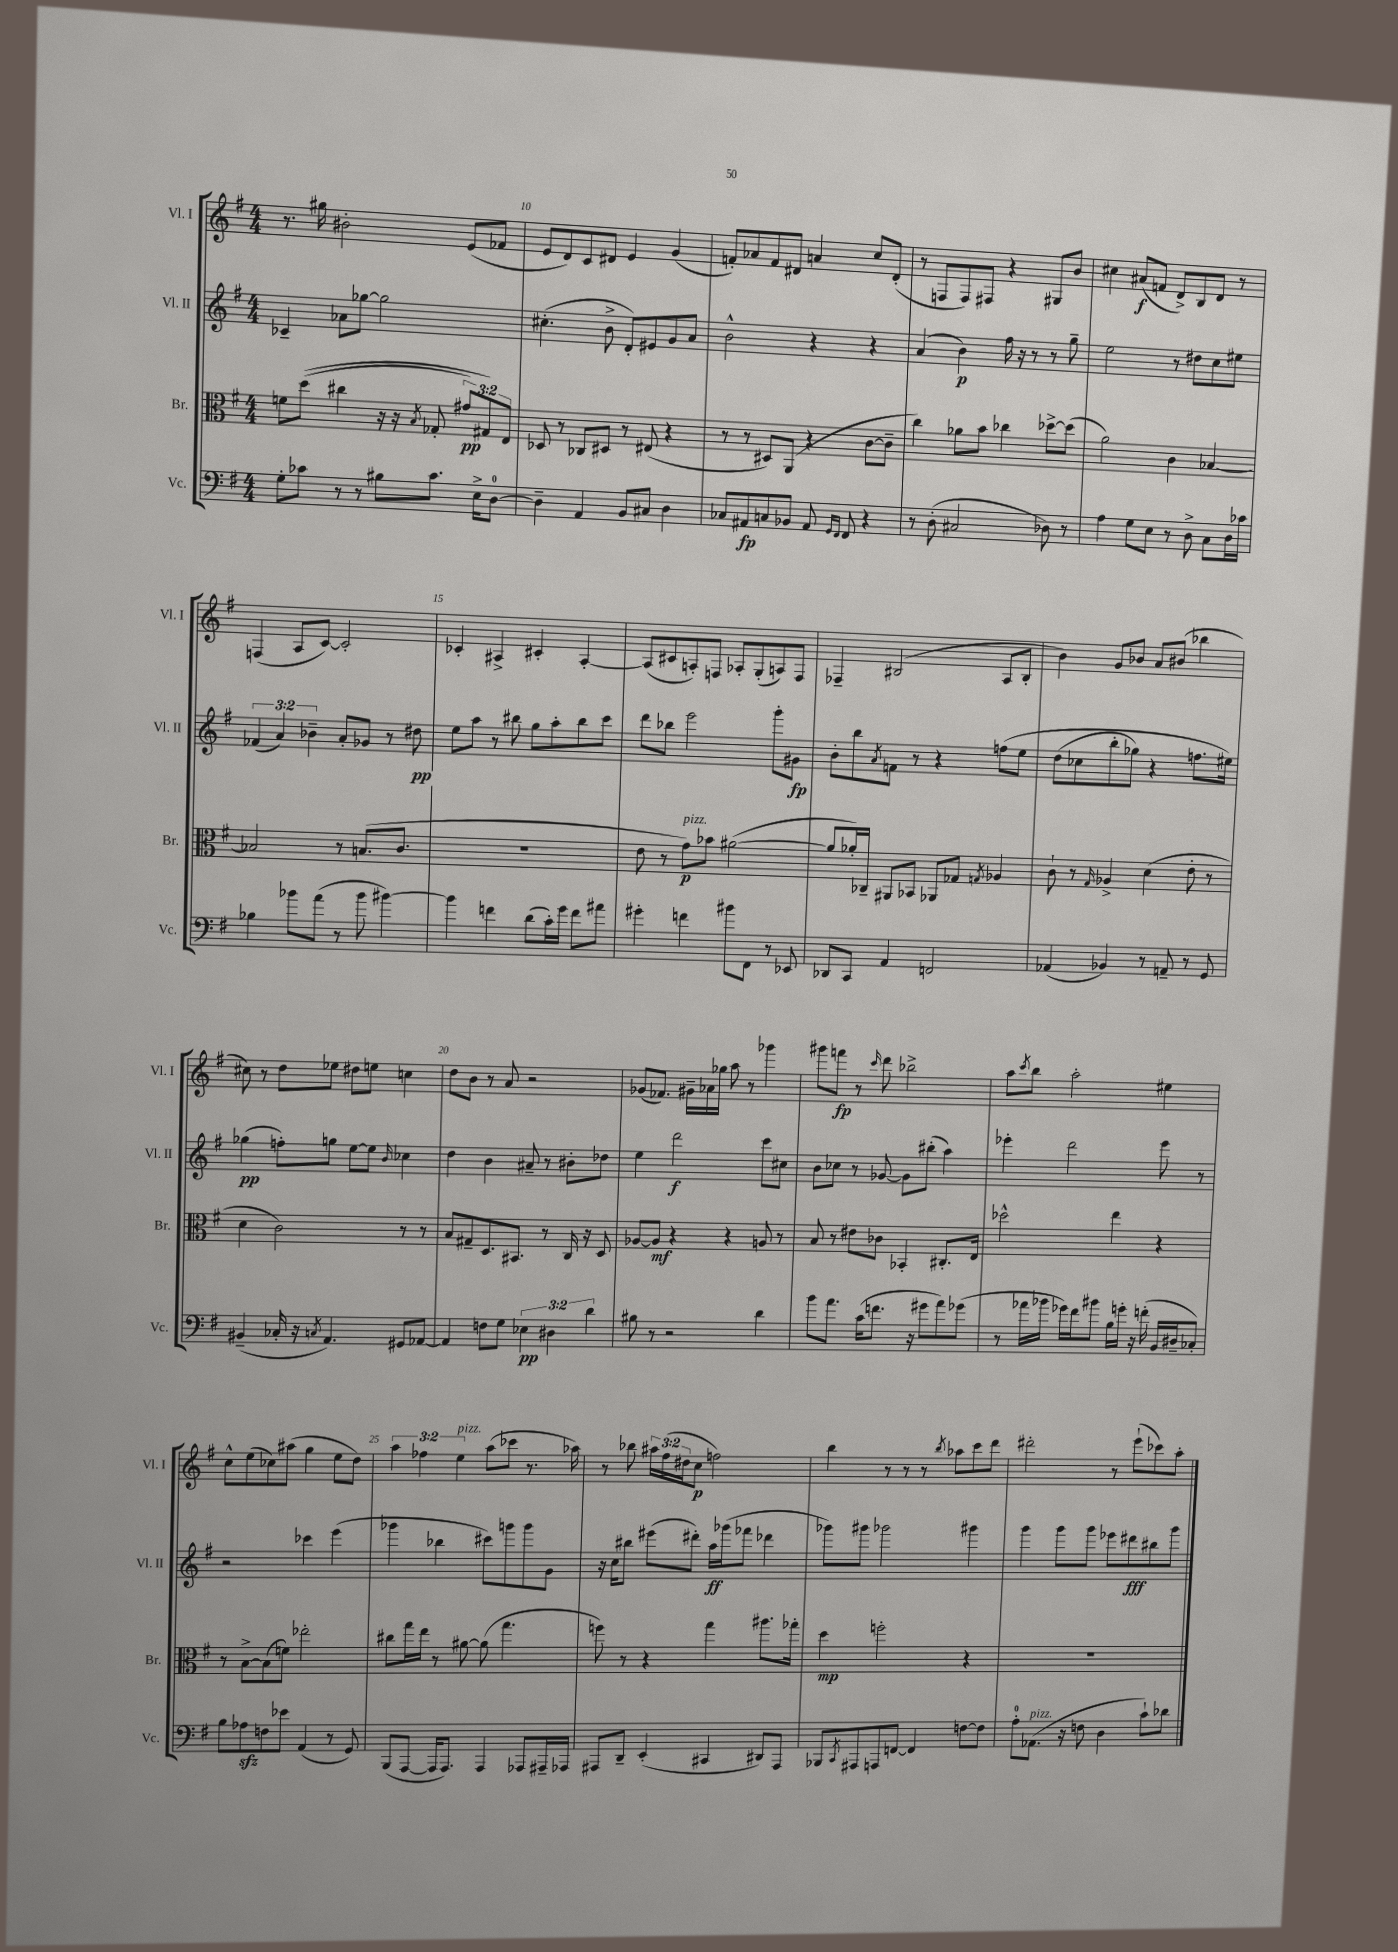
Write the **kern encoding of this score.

**kern	**dynam	**kern	**dynam	**kern	**dynam	**kern	**dynam
*part4	*part4	*part3	*part3	*part2	*part2	*part1	*part1
*staff4	*staff4	*staff3	*staff3	*staff2	*staff2	*staff1	*staff1
*I"Vc.	*	*I"Br.	*	*I"Vl. II	*	*I"Vl. I	*
*I'Vc.	*	*I'Br.	*	*I'Vl. II	*	*I'Vl. I	*
*clefF4	*	*clefC3	*	*clefG2	*	*clefG2	*
*k[f#]	*	*k[f#]	*	*k[f#]	*	*k[f#]	*
*M4/4	*	*M4/4	*	*M4/4	*	*M4/4	*
=9	=9	=9	=9	=9	=9	=9	=9
8G'\L	.	8fn\L	.	4c-X~/	.	8.r	.
8c-X\J	.	((8dd\J	.	.	.	.	.
.	.	.	.	.	.	16gg#X\	.
8r	.	4cc#X\	.	8a-X\L	.	2b#X'\	.
8r	.	.	.	[8gg-X\J	.	.	.
8B#X\L	.	16r	.	2gg-\]	.	.	.
.	.	16r	.	.	.	.	.
.	.	8qB/	.	.	.	.	.
8.c-\J	.	8G-X'/	.	.	.	.	.
.	.	12g#X/L)	pp	.	.	(8e/L	.
16E^\KL	.	.	.	.	.	.	.
.	.	12G#X/)	.	.	.	.	.
[8D\J	.	.	.	.	.	8f-X/J	.
.	.	12E/J	.	.	.	.	.
=10	=10	=10	=10	=10	=10	=10	=10
4D~\]	.	8D-X/	.	(4.cc#X'\	.	8e/L	.
.	.	8r	.	.	.	8d/)	.
4AA/	.	8C-X/L	.	.	.	8c/	.
.	.	8D#X/J	.	8b^\	.	8d#X/J	.
8BB/L	.	8r	.	8d'/L)	.	4e/	.
8C#X/J	.	(8E#X/	.	8e#X/	.	.	.
4D\	.	4r	.	8g/	.	(4g/	.
.	.	.	.	8a/J	.	.	.
=11	=11	=11	=11	=11	=11	=11	=11
8C-X/L	.	8r	.	2b^^\	.	8fn'/L)	.
8AA#X/	fp	8r	.	.	.	8a-X/	.
8Cn/	.	8D#X/L)	.	.	.	8f/	.
8BB-X/J	.	(8AA/J	.	.	.	8d#X/J	.
8AA#/	.	4r	.	4r	.	4an/	.
16qqGG/LL	.	.	.	.	.	.	.
16qqFF#/JJ	.	.	.	.	.	.	.
8FF#/	.	.	.	.	.	.	.
4r	.	[8c\L	.	4r	.	8cc/L	.
.	.	8c~\J]	.	.	.	(8d#'/J	.
=12	=12	=12	=12	=12	=12	=12	=12
8r	.	4cc\)	.	(4a/	.	8r	.
(8D'\	.	.	.	.	.	8Fn/L	.
2C#X/	.	8a-X\L	.	4b\)	p	8F/)	.
.	.	8b\J	.	.	.	8F#X/J	.
.	.	4cc-X\	.	16ff#\	.	4r	.
.	.	.	.	16r	.	.	.
.	.	.	.	8r	.	.	.
8D-X\)	.	[8dd-X^\L	.	8r	.	8G#X/L	.
8r	.	(8dd-\J]	.	8gg~\	.	8b/J	.
=13	=13	=13	=13	=13	=13	=13	=13
4A\	.	2a\)	.	2ee\	.	4cc#X\	.
8G\L	.	.	.	.	.	(8a#X/L	f
8E\J	.	.	.	.	.	8fn/J	.
8r	.	4c\	.	8r	.	8d^/L)	.
8D^\	.	.	.	8dd#X\L	.	8B/	.
8C\L	.	[4B-X/	.	8cc\	.	8d/J	.
16D\L	.	.	.	8ee#X\J	.	8r	.
16c-X\JJ	.	.	.	.	.	.	.
!!LO:LB:g=z
=14	=14	=14	=14	=14	=14	=14	=14
4B-X\	.	2B-X/]	.	(6f-X/	.	(4Fn/	.
.	.	.	.	6a/)	.	.	.
8b-X\L	.	.	.	.	.	8A/L	.
.	.	.	.	6b-X~\	.	.	.
(8a\J	.	.	.	.	.	[8c/J)	.
8r	.	8r	.	8a'/L	.	2c'/]	.
8b-\	.	(8.Bn/L	.	8g-X/J	.	.	.
[4b#X\)	.	.	.	8r	.	.	.
.	.	8.c/J	.	.	.	.	.
.	.	.	.	8dd#X\	pp	.	.
=15	=15	=15	=15	=15	=15	=15	=15
4b#\]	.	1r	.	8ee\L	.	4c-X'/	.
.	.	.	.	8aa\J	.	.	.
4fn\	.	.	.	8r	.	4A#X^/	.
.	.	.	.	8bb#X\	.	.	.
(8d\L	.	.	.	8gg\L	.	4c#X'/	.
16c'\L)	.	.	.	8aa'\	.	.	.
16g\JJ	.	.	.	.	.	.	.
8f\L	.	.	.	8bb#\	.	[4A#'/	.
8a#X\J	.	.	.	8ccc\J	.	.	.
=16	=16	=16	=16	=16	=16	=16	=16
4g#X'\	.	8e\	.	8ddd\L	.	(8A#/L]	.
.	.	8r	.	8bb-X\J	.	8c#X/	.
!	!	!LO:TX:a:i:t=pizz.	!	!	!	!	!
4fn\	.	8g\L)	p	2eee\	.	8An'/)	.
.	.	8b-X\J	.	.	.	8Fn/J	.
8b#X\L	.	([2a#X\	.	.	.	8A-X'/L	.
8FF#\J	.	.	.	.	.	(8G'/	.
8r	.	.	.	8ggg'\L	.	8An/)	.
8EE-X/	.	.	.	8g#X\J	fp	8F/J	.
=17	=17	=17	=17	=17	=17	=17	=17
8DD-X/L	.	8a#/L]	.	8b'\L	.	4F-X~/	.
8CC/J	.	16a-X'/L)	.	8bb\	.	.	.
.	.	16C-X~/JJ	.	.	.	.	.
.	.	.	.	8qa/	.	.	.
4AA/	.	8AA#X/L	.	8fn\J	.	(2B#X/	.
.	.	8BB-X/J	.	8r	.	.	.
2FFn/	.	8AA-X/L	.	4r	.	.	.
.	.	8G-X/J	.	.	.	.	.
.	.	8qGn/	.	.	.	.	.
.	.	4A-X/	.	(8ffn\L	.	8A/L	.
.	.	.	.	8ee\J	.	8B#'/J	.
=18	=18	=18	=18	=18	=18	=18	=18
(4AA-X/	.	8c`\	.	(8dd\L	.	4b\)	.
.	.	8r	.	8cc-X\	.	.	.
.	.	16qqG/	.	.	.	.	.
4BB-X/)	.	4A-X^/	.	8bb'\	.	8g/L	.
.	.	.	.	8gg-X\J)	.	8b-X/J	.
8r	.	(4d\	.	4r	.	8a/L	.
8AAn~/	.	.	.	.	.	(8b#X/J	.
8r	.	8e'\	.	8.ffn\L	.	4bb-X\	.
8GG/	.	8r	.	.	.	.	.
.	.	.	.	16ee#X\Jk)	.	.	.
!!LO:LB:g=z
=19	=19	=19	=19	=19	=19	=19	=19
(4BB#X~/	.	4d\	.	(4gg-X\	pp	8cc#X\)	.
.	.	.	.	.	.	8r	.
16C-X'/	.	2c\)	.	8ffn'\L)	.	8dd\L	.
16r	.	.	.	.	.	.	.
8qCn/	.	.	.	.	.	.	.
4.AA/)	.	.	.	8ggn\J	.	8ee-X\J	.
.	.	.	.	[8ee\L	.	8dd#X\L	.
.	.	.	.	8ee\J]	.	8een\J	.
.	.	.	.	16qqb/	.	.	.
8GG#X/L	.	8r	.	4cc-X\	.	4ccn\	.
[8AA-X/J	.	8r	.	.	.	.	.
=20	=20	=20	=20	=20	=20	=20	=20
4AA-/]	.	8B/L	.	4dd\	.	8dd\L	.
.	.	8G#X~/	.	.	.	8b\J	.
8Fn\L	.	8.D/	.	4b\	.	8r	.
8G\J	.	.	.	.	.	8a/	.
.	.	8.BB#X/J	.	.	.	.	.
6E-X\	pp	.	.	8a#X~/	.	2r	.
.	.	8r	.	8r	.	.	.
6D#X\	.	.	.	.	.	.	.
.	.	16C/	.	8b#X'\L	.	.	.
.	.	16r	.	.	.	.	.
6d\	.	.	.	.	.	.	.
.	.	8D/	.	8dd-X\J	.	.	.
=21	=21	=21	=21	=21	=21	=21	=21
8B#X\	.	[8A-X/L	.	4ee\	.	(8g-X/L	.
8r	.	8A-/J]	mf	.	.	8.f-X/J)	.
2r	.	4r	.	2ddd\	f	.	.
.	.	.	.	.	.	16g#X~\LL	.
.	.	.	.	.	.	16a-X\	.
.	.	.	.	.	.	16gg-X\JJ	.
.	.	4r	.	.	.	8aa\	.
.	.	.	.	.	.	8r	.
4d\	.	8An/	.	8ccc\L	.	4ggg-X\	.
.	.	8r	.	8cc#X\J	.	.	.
=22	=22	=22	=22	=22	=22	=22	=22
8b\L	.	8B/	.	8b\L	.	8ggg#X\L	.
8.a\J	.	8r	.	8cc-X\J	.	8fffn\J	fp
.	.	8e#X\L	.	8r	.	8r	.
(16c\KL	.	.	.	.	.	.	.
.	.	.	.	.	.	16qqccc/	.
8.fn\J	.	8c-X\J	.	[8g-X/	.	8ddd\	.
.	.	4BB-X'/	.	8g-\L]	.	2bb-X^\	.
16r	.	.	.	.	.	.	.
8g#X\L	.	.	.	(8bb#X'\J	.	.	.
8a\)	.	8.C#X'/L	.	4aa\)	.	.	.
(8g-X\J	.	.	.	.	.	.	.
.	.	16E/Jk	.	.	.	.	.
=23	=23	=23	=23	=23	=23	=23	=23
8r	.	2dd-X^^\	.	4eee-X'\	.	8aa\L	.
.	.	.	.	.	.	8qccc/	.
16a-X\LL	.	.	.	.	.	8bb\J	.
16b-X\JJ	.	.	.	.	.	.	.
16g-X\LL)	.	.	.	2ddd\	.	2aa'\	.
16f#\J	.	.	.	.	.	.	.
8b#X\J	.	.	.	.	.	.	.
16B\LL	.	4ee\	.	.	.	.	.
16gn'\JJ	.	.	.	.	.	.	.
16r	.	.	.	.	.	.	.
(16fn'\	.	.	.	.	.	.	.
16BB/LL	.	4r	.	8eee-\	.	4ee#X\	.
16D#X~/J	.	.	.	.	.	.	.
8C-X'/J)	.	.	.	8r	.	.	.
!!LO:LB:g=z
=24	=24	=24	=24	=24	=24	=24	=24
8B\L	.	8r	.	2r	.	8cc^^\L	.
8A-Xzz\	.	[8B^\L	.	.	.	(8ee\	.
8Fn\	.	(8B\]	.	.	.	8cc-X\)	.
8e-X\J	.	8fn\J)	.	.	.	(8aa#X\J	.
(4AA/	.	2ee-X'\	.	4ccc-X\	.	4gg\	.
8r	.	.	.	(4eee\	.	8ee\L	.
8GG/)	.	.	.	.	.	8dd\J)	.
=25	=25	=25	=25	=25	=25	=25	=25
(8BBB/L	.	8cc#X\L	.	4ggg-X\	.	6aa\	.
[8AAA/J	.	16gg\L	.	.	.	.	.
.	.	.	.	.	.	6ff-X\	.
.	.	16ee\JJ	.	.	.	.	.
16AAA/KL]	.	8r	.	4bb-X\	.	.	.
8.AAA/J)	.	.	.	.	.	.	.
!	!	!	!	!	!	!LO:TX:a:i:t=pizz.	!
.	.	.	.	.	.	6ee\	.
.	.	[8a#X\	.	.	.	.	.
4AAA/	.	(8a#\]	.	8ccc#X\L)	.	(8aa\L	.
.	.	4.gg\	.	8gggn\	.	8ccc-X\J	.
8AAA-X/L	.	.	.	8ggg\	.	8.r	.
16AAA#X~/L	.	.	.	8g\J	.	.	.
16AAA-X/JJ	.	.	.	.	.	16aa-X\)	.
=26	=26	=26	=26	=26	=26	=26	=26
8AAA#X/L	.	8ffn\)	.	16r	.	8r	.
.	.	.	.	16cc\KL	.	.	.
8DD~/J	.	8r	.	8bb#X\J	.	8bb-X\	.
(4EE'/	.	4r	.	(8eee#X\L	.	24aa#X\LL	.
.	.	.	.	.	.	(24ff#\	.
.	.	.	.	.	.	24dd#X\J	.
.	.	.	.	8ddd#X'\J)	.	8cc\J	p
4CC#X/	.	4gg\	.	16aa\LL	ff	2ffn\)	.
.	.	.	.	(16ggg-X\J	.	.	.
.	.	.	.	8fff-X\J	.	.	.
8DD#X/L)	.	8.aa#X\L	.	4ddd-X\	.	.	.
8AAA#/J	.	.	.	.	.	.	.
.	.	16gg-X'\Jk	.	.	.	.	.
=27	=27	=27	=27	=27	=27	=27	=27
8BBB-X/L	.	4dd\	mp	8ggg-X\L)	.	4bb\	.
8qCC/	.	.	.	.	.	.	.
8AAA#X/	.	.	.	8ggg#X\J	.	.	.
8AAAn/	.	2ffn'\	.	2ggg-X\	.	8r	.
[8FFn/J	.	.	.	.	.	8r	.
4FF/]	.	.	.	.	.	8r	.
.	.	.	.	.	.	8qbb/	.
.	.	.	.	.	.	8aa-X\L	.
[8Fn\L	.	4r	.	4ggg#X\	.	8ccc\	.
8F\J]	.	.	.	.	.	8ddd\J	.
=28	=28	=28	=28	=28	=28	=28	=28
8A'\L	.	1r	.	4ggg\	.	2ddd#X'\	.
!LO:TX:a:i:t=pizz.	!	!	!	!	!	!	!
(8.AA-X\J	.	.	.	.	.	.	.
.	.	.	.	8ggg\L	.	.	.
16r	.	.	.	.	.	.	.
8Fn\	.	.	.	8ggg\J	.	.	.
4D\	.	.	.	8eee-X\L	.	8r	.
.	.	.	.	8ddd#X\	fff	(8eee`\L	.
8c`\L)	.	.	.	8bb#X\	.	8ccc-X\)	.
8d-X\J	.	.	.	8ggg\J	.	8aa'\J	.
==	==	==	==	==	==	==	==
*-	*-	*-	*-	*-	*-	*-	*-
